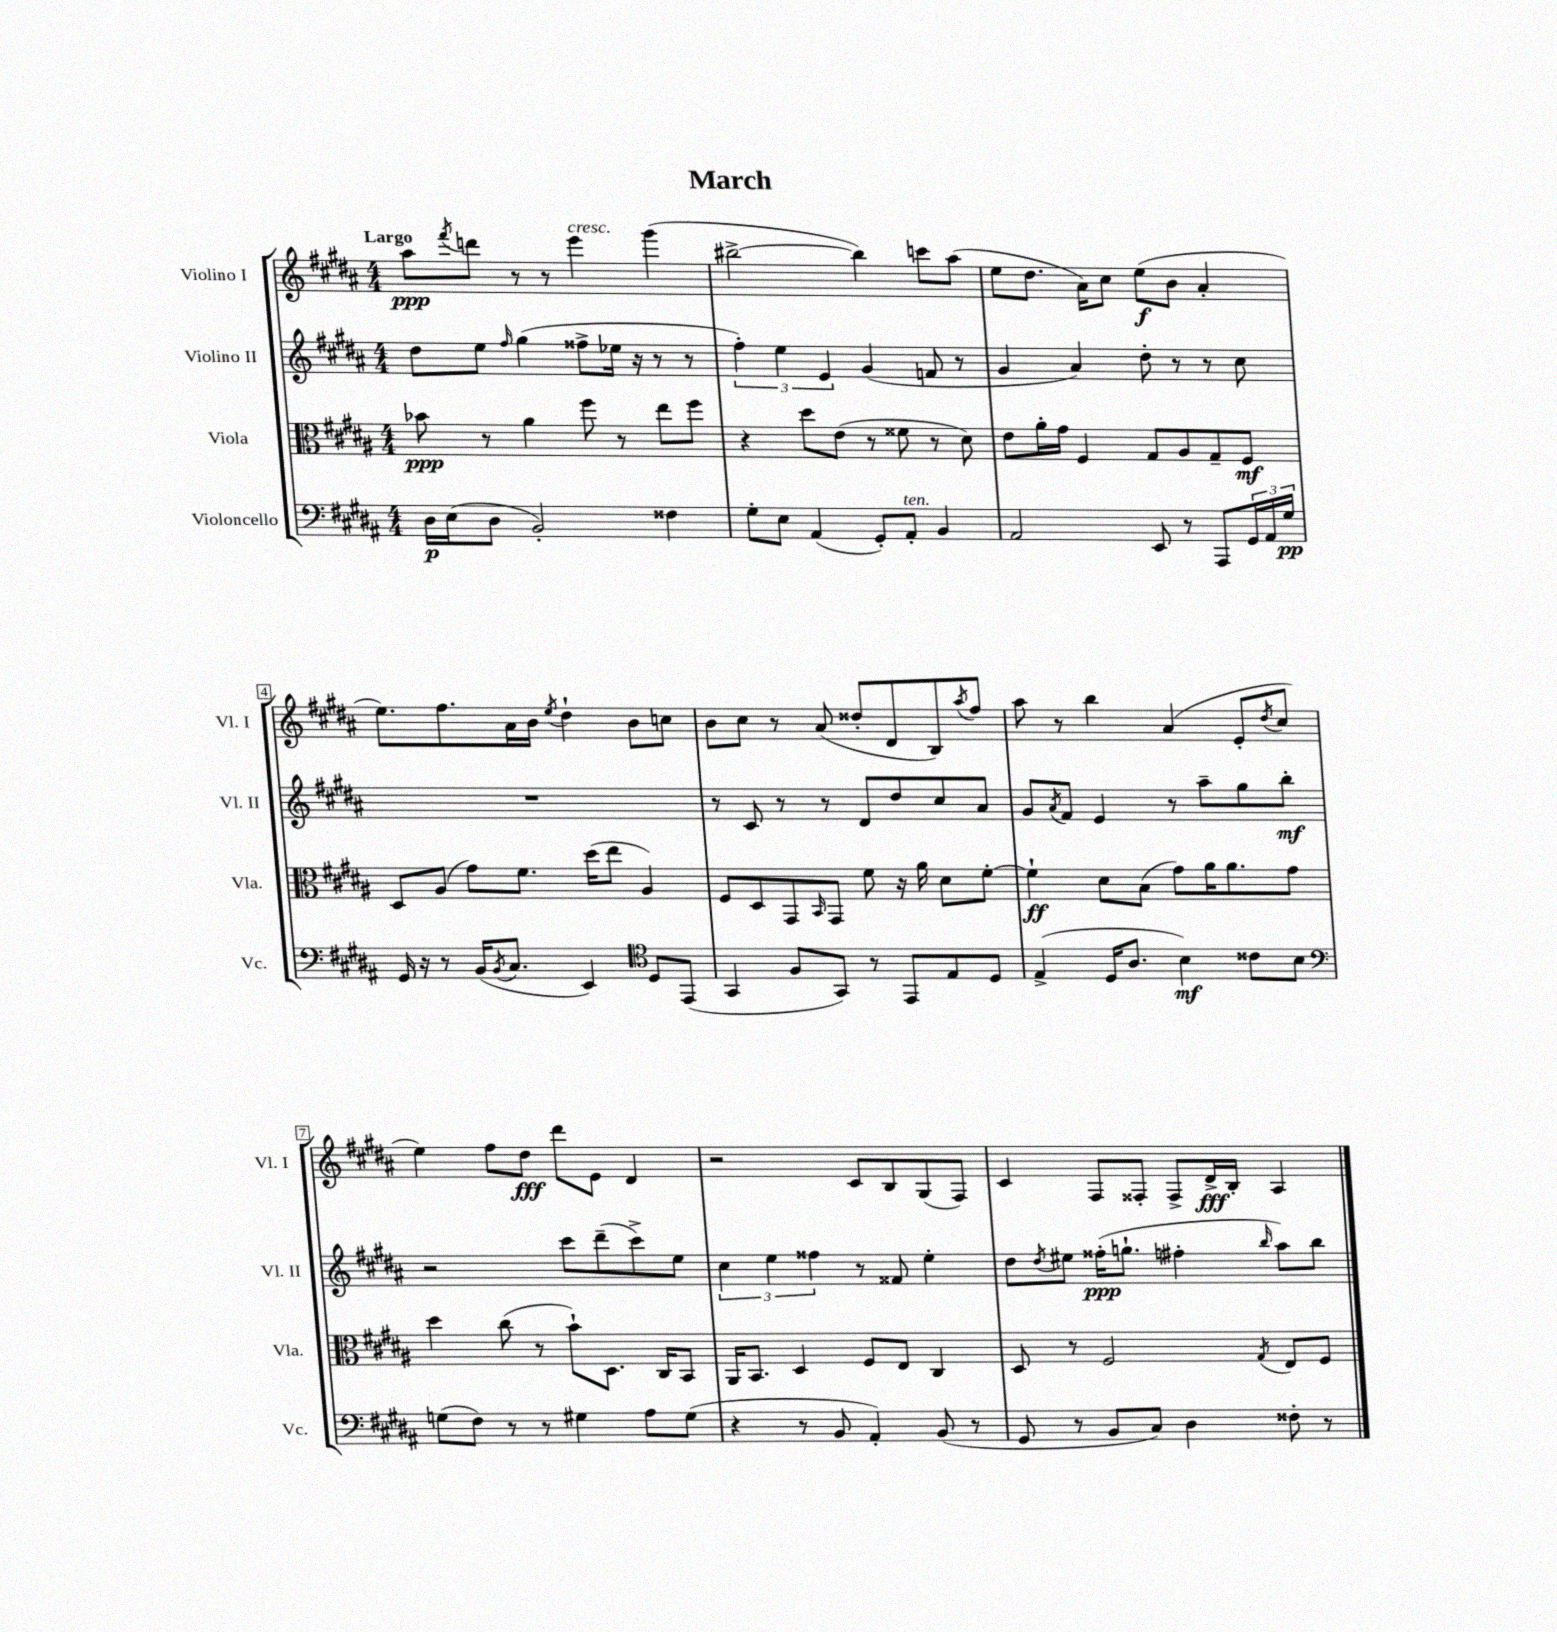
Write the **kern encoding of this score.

**kern	**kern	**kern	**kern
*staff4	*staff3	*staff2	*staff1
*clefF4	*clefC3	*clefG2	*clefG2
*k[f#c#g#d#a#]	*k[f#c#g#d#a#]	*k[f#c#g#d#a#]	*k[f#c#g#d#a#]
*M4/4	*M4/4	*M4/4	*M4/4
16D#	8b-	8dd#	8aa#
(16E	.	.	.
.	.	.	8qfff#
8D#	8r	8ee	8ddd
.	.	16qqff#	.
2BB')	4a#	(4gg#	8r
.	.	.	8r
.	8ff#	8ff##^	4eee
.	8r	16ee-	.
.	.	16r	.
4F##	8ee	8r	(4ggg#
.	8ff#	8r	.
=	=	=	=
8G#'	4r	6ff#')	[2bb#^
8E	.	.	.
.	.	6ee	.
(4AA#	8dd#	.	.
.	.	6e	.
.	(8e	.	.
8GG#')	8r	(4g#	4bb#])
8AA#'	8f##	.	.
4BB	8r	8f	8ccc
.	8d#)	8r	(8aa#
=	=	=	=
2AA#	8e	4g#	8ee
.	16a#'	.	8.dd#
.	16g#	.	.
.	4F#	4a#)	.
.	.	.	16a#)
.	.	.	8cc#
8EE	8G#	8dd#'	(8ee
8r	8A#	8r	8b
8AAA#	8G#~	8r	4a#'
24GG#	8F#	8cc#	.
24AA#	.	.	.
24G#	.	.	.
=	=	=	=
16GG#	8D#	1r	8.ee)
16r	.	.	.
8r	(8A#	.	.
.	.	.	8.ff#
(16BB	8g#)	.	.
8qBB	.	.	.
8.C#	.	.	.
.	8.f#	.	16a#
.	.	.	16b
.	.	.	8qee
4EE)	.	.	4dd#`
.	(16dd#	.	.
.	8ee	.	.
*clefC4	*	*	*
8D#	4A#)	.	8b
(8EE	.	.	8cc
=	=	=	=
4GG#	8F#	8r	8b
.	8D#	8c#	8cc#
8F#	8GG#	8r	8r
.	16qqBB	.	.
8GG#)	8GG#	8r	(8a#
8r	8f#	8d#	8dd##'
8EE	16r	8dd#	8d#
.	16a#	.	.
8E	8d#	8cc#	8B)
.	.	.	8qaa#
8D#	[8f#'	8a#	8ff#
=	=	=	=
(4E^	4f#`]	8g#	8aa#
.	.	8qa#	.
.	.	8f#	8r
16D#	8d#	4e	4bb
8.A#	.	.	.
.	(8B	.	.
4B)	8g#)	8r	(4a#
.	16a#	8aa#~	.
.	8.a#	.	.
8c##	.	8gg#	8e'
.	.	.	8qdd#
8B	8g#	8bb'	8cc#
=	=	=	=
*clefF4	*	*	*
(8G	4dd#	2r	4ee)
8F#)	.	.	.
8r	(8cc#	.	8ff#
8r	8r	.	8dd#
4G#	8b`)	8ccc#	8ddd#
.	8.D#	(8ddd#~	8e
8A#	.	8ccc#^)	4d#
.	16C#	.	.
(8G#	8BB	8ee	.
=	=	=	=
4r	16AA#	6cc#	2r
.	8.BB	.	.
.	.	6ee	.
8r	4D#	.	.
.	.	6ff##	.
8BB	.	.	.
4AA#')	8F#	8r	8c#
.	8E	8f##	8B
(8BB	4C#	4ee'	(8G#
8r	.	.	8F#)
=	=	=	=
8GG#	8D#	8dd#	4c#
.	.	8qdd#	.
8r	8r	8ee#	.
8BB	2F#	(16ff##'	8F#
.	.	8.gg`	.
8C#)	.	.	8F##'
4D#	.	4ff#'	8F##^
.	.	.	16d#^
.	.	.	16B'
.	8qG#	16qqbb	.
8F##'	8E	8aa#)	4A#
8r	8F#	8bb	.
==	==	==	==
*-	*-	*-	*-
